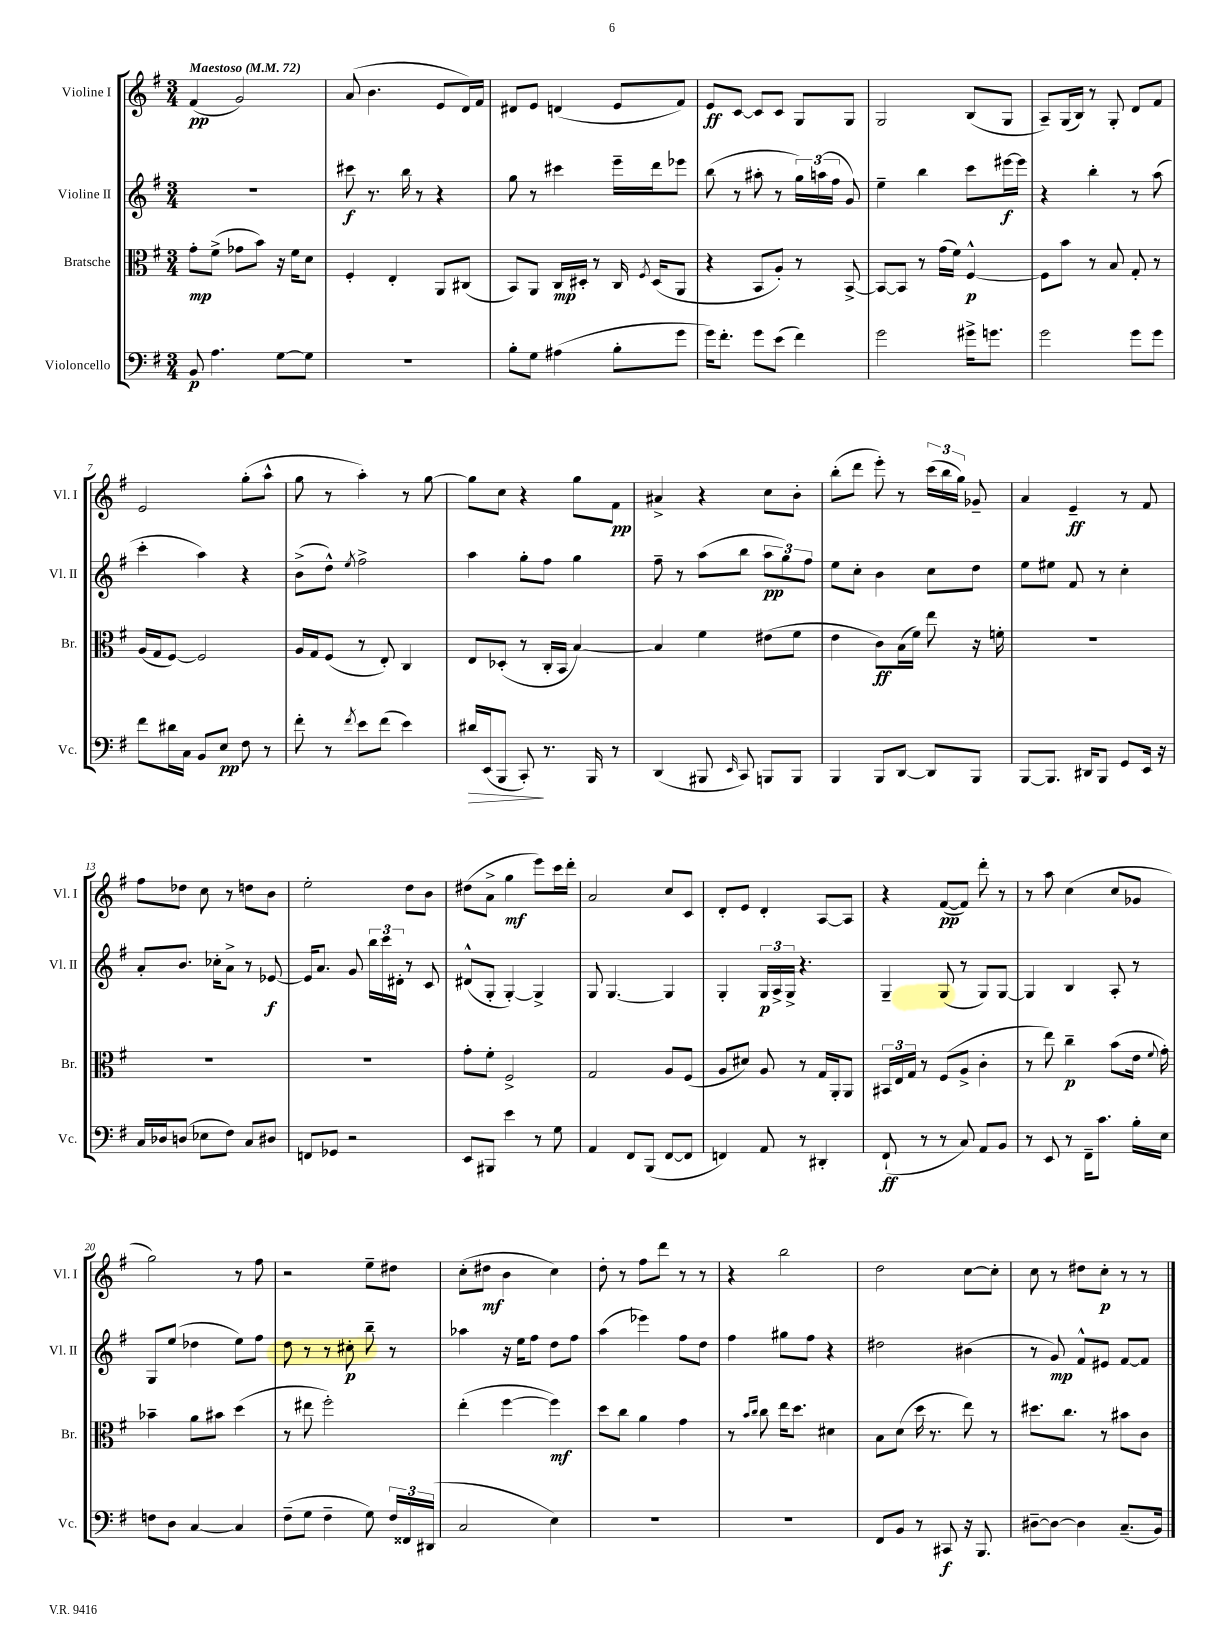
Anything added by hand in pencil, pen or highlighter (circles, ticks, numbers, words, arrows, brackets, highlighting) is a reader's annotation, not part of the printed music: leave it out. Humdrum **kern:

**kern	**kern	**kern	**kern
*staff4	*staff3	*staff2	*staff1
*clefF4	*clefC3	*clefG2	*clefG2
*k[f#]	*k[f#]	*k[f#]	*k[f#]
*M3/4	*M3/4	*M3/4	*M3/4
*MM72	*MM72	*MM72	*MM72
8BB	8g'	2.r	(4f#
4.A	(8f#^	.	.
.	8g-	.	2g)
.	8b)	.	.
[8G	16r	.	.
.	16f#	.	.
8G]	8d	.	.
=	=	=	=
2.r	4F#'	8ccc#	(8a
.	.	8.r	4.b
.	4E'	.	.
.	.	16bb	.
.	.	8r	.
.	8AA	4r	8e
.	(8C#	.	16d)
.	.	.	16f#
=	=	=	=
8B'	8BB)	8gg	8d#
8G	8AA	8r	8e
(4A#	16C	4ccc#	(4d
.	16D#'	.	.
.	8r	.	.
8B'	16C	16eee~	8e
.	8qF#	.	.
.	(16D#	16ddd	.
8g	8AA	8eee-	8f#)
=	=	=	=
16g)	4r	(8bb	8e
8.f#'	.	.	.
.	.	8r	[8c
8g	8BB	8aa#'	8c]
(8e	8A')	8r	8c
4f#)	8r	24gg)	8G
.	.	(24aa	.
.	.	24ff#	.
.	[8BB^	8g)	8G
=	=	=	=
2g	8BB_	4ee~	2G
.	8BB]	.	.
.	8r	4bb	.
.	(16g	.	.
.	16f#)	.	.
16g#^	[4F#^^	8ccc	(8B
8.g	.	.	.
.	.	[16eee#	8G
.	.	16eee#]	.
=	=	=	=
2g	8F#]	4r	8A~)
.	8b	.	(16G
.	.	.	16B)
.	8r	4bb'	8r
.	8B	.	8G'
8g	8G'	8r	8d
8g	8r	(8aa	8f#
=	=	=	=
8f#	(16A	4ccc'	2e
.	16G	.	.
16d#	[8F#)	.	.
16C	.	.	.
8BB	2F#]	4aa)	.
8E	.	.	.
8F#	.	4r	(8gg'
8r	.	.	8aa^^
=	=	=	=
8f#'	16A	(8b^	8gg
.	16G	.	.
8r	(8F#	8dd^^)	8r
8qf#	.	8qee	.
8e	8r	2ff#^	4aa')
(8f#	8E')	.	.
4e)	4C	.	8r
.	.	.	[8gg
=	=	=	=
16d#	8E	4aa	8gg]
(16EE	.	.	.
8BBB	(8D-'	.	8cc
8CC')	8r	8gg'	4r
8.r	16C'	8ff#	.
.	16BB	.	.
.	[4B)	4gg	8gg
16BBB	.	.	.
8r	.	.	8f#
=	=	=	=
(4DD	4B]	8ff#~	4a#^
.	.	8r	.
8BBB#	4f#	(8aa	4r
16qqEE	.	.	.
8CC)	.	8bb	.
8BBB	(8e#	12aa	8cc
.	.	12gg)	.
8BBB	8f#	.	8b'
.	.	12ff#	.
=	=	=	=
4BBB	4e	8ee	(8bb'
.	.	8cc'	8ddd
8BBB	8c)	4b	8eee')
[8DD	(16B	.	8r
.	16f#)	.	.
8DD]	8ee	8cc	(24ccc
.	.	.	24bb
.	.	.	24gg)
8BBB	16r	8dd	8g-~
.	16f'	.	.
=	=	=	=
[8BBB	2.r	8ee	4a
8.BBB]	.	8ee#	.
.	.	8f#	4e~
16DD#	.	.	.
8BBB	.	8r	.
8GG	.	4cc'	8r
16EE	.	.	8f#
16r	.	.	.
=	=	=	=
16C	2.r	8a'	8ff#
16D-	.	.	.
(8D	.	8.b	8dd-
8E-	.	.	8cc
.	.	16cc-'	.
8F#)	.	8a^	8r
8C	.	8r	8dd
8D#	.	[8e-	8b
=	=	=	=
8FF	2.r	16e-]	2ee'
.	.	8.a	.
8GG-	.	.	.
2r	.	8g	.
.	.	24bb	.
.	.	24ccc	.
.	.	24d#'	.
.	.	8r	8dd
.	.	8c	8b
=	=	=	=
8EE	8g'	(8d#^^	(8dd#
8BBB#	8f#'	8G'	8a^
4e	2F#^	[4G')	4gg
8r	.	4G^]	8eee)
8G	.	.	16ccc
.	.	.	16ddd'
=	=	=	=
4AA	2G	8G	2a
.	.	[4.G	.
8FF#	.	.	.
(8BBB	.	.	.
[8FF#	8A	4G]	8cc
8FF#]	(8F#	.	8c
=	=	=	=
4FF)	8A	4G'	8d'
.	8d#)	.	8e
8AA	8A	24G	4d'
.	.	24A^	.
.	.	24G^	.
8r	8r	4.r	.
4DD#'	16G	.	[8A
.	16AA'	.	.
.	8AA	.	8A]
=	=	=	=
(8FF#`	24BB#	4G~	4r
.	24E	.	.
.	24G	.	.
8r	8r	.	.
8r	(8F#	(8G	([8f#
8C)	8A^	8r	8f#])
8AA	4c'	8G)	8ddd'
8BB	.	[8G	8r
=	=	=	=
8r	8r	4G]	8r
8EE	8ee)	.	8aa
8r	4cc~	4B	(4cc
16FF#~	.	.	.
8.c	.	.	.
.	(8b	8A'	8cc
16B'	16e	8r	8g-
.	8qqf#	.	.
16E	16g')	.	.
=	=	=	=
8F	4b-~	8G	2gg)
8D	.	(8ee	.
[4C	8a	4dd-	.
.	8b#	.	.
4C]	(4dd	8ee)	8r
.	.	8ff#	8ff#
=	=	=	=
(8F#~	8r	8dd	2r
8G	8ee#	8r	.
4F#~	2ff#')	8r	.
.	.	8cc#'	.
8G)	.	8bb~	8ee~
24F#	.	8r	8dd#
24FF##	.	.	.
(24DD#	.	.	.
=	=	=	=
2C	(4ee'	4aa-	(8cc'
.	.	.	8dd#
.	[4ff#	16r	4b
.	.	16ee	.
.	.	8ff#	.
4E)	4ff#])	8dd	4cc)
.	.	8ff#	.
=	=	=	=
2.r	8dd	(4aa	8dd'
.	8cc	.	8r
.	4a	4eee-)	8ff#
.	.	.	8ddd
.	4g	8ff#	8r
.	.	8dd	8r
=	=	=	=
2.r	8r	4ff#	4r
.	16qqb	.	.
.	16qqcc	.	.
.	8cc	.	.
.	16ee	8gg#	2bb
.	8.dd	.	.
.	.	8ff#	.
.	4d#	4r	.
=	=	=	=
8FF#	8B	2dd#	2dd
8BB	(8d	.	.
8r	16dd	.	.
.	8.r	.	.
8CC#	.	.	.
16r	8ee)	(4b#	[8cc
8.BBB	.	.	.
.	8r	.	8cc']
=	=	=	=
[8D#~	8.dd#	8r	8cc
8D#_	.	8g)	8r
.	8.cc	.	.
4D#]	.	8f#^^	8dd#
.	8r	8e#	8cc'
(8.C~	8b#	[8f#	8r
.	8c	8f#]	8r
16BB)	.	.	.
==	==	==	==
*-	*-	*-	*-
